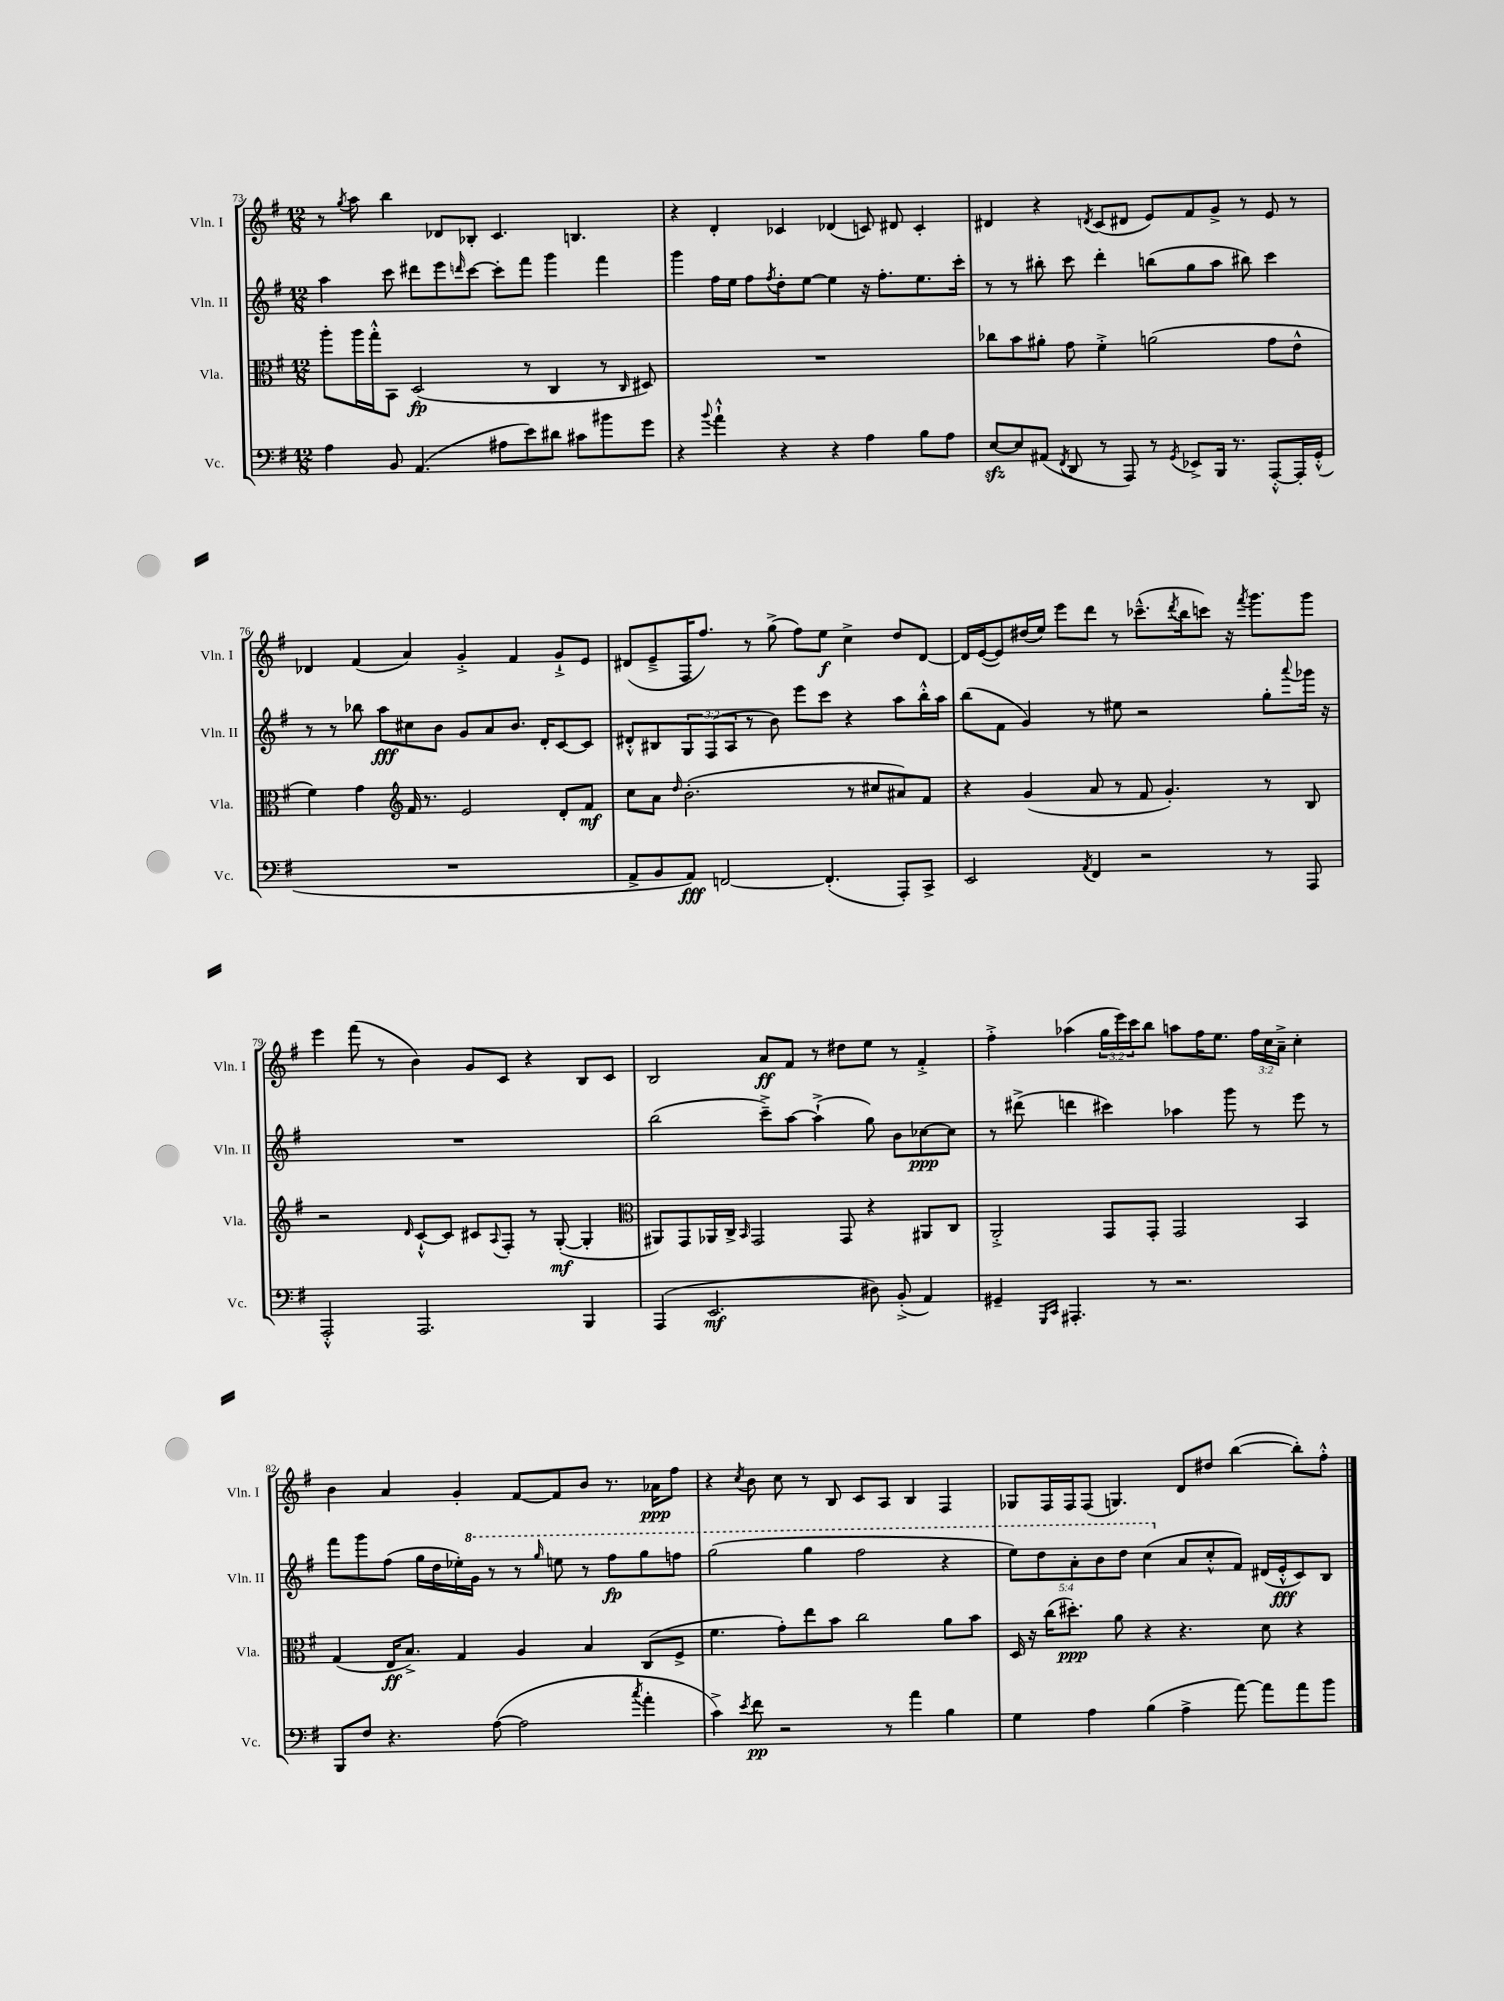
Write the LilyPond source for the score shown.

<<
\new StaffGroup <<
\new Staff = "s0" \with { instrumentName = "Vln. I" shortInstrumentName = "Vln. I" } {
    \clef treble \key g \major \numericTimeSignature \time 12/8 \override Staff.TupletNumber.text = #tuplet-number::calc-fraction-text
    r8 \acciaccatura { g''8 } a''8 b''4 des'8 bes8-. c'4. b4. |
    r4 d'4-. ces'4 des'4( c'8) dis'8 c'4-. |
    dis'4 r4 \acciaccatura { d'8 } c'8( dis'8 e'8) fis'8 g'8-> r8 e'8 r8 |
    des'4 fis'4( a'4) g'4-.-> fis'4 g'8-!-> e'8 |
    dis'8( e'8---> fis16 fis''8.) r8 g''8->( fis''8) e''8\f c''4-> d''8 dis'8~ |
    dis'16 e'16~( e'8) dis''16( e''16) e'''8 d'''8 r8 ces'''8.---^( \acciaccatura { d'''8 } b''16 c'''8) r16 \acciaccatura { fis'''8 } g'''8. g'''8 |
    e'''4 fis'''8( r8 b'4) g'8 c'8 r4 b8 c'8 |
    b2 a'8\ff fis'8 r8 dis''8 e''8 r8 fis'4-.-> |
    fis''4-.-> aes''4( \tuplet 3/2 { g''16 e'''16) c'''16 } b''8 a''8 fis''16 e''8. \tuplet 3/2 { fis''16 c''16 a'16---> } c''4-. |
    b'4 a'4 g'4-. fis'8~ fis'8 b'8 r8. aes'16\ppp fis''8 |
    r4 \acciaccatura { c''8 } b'8 c''8 r8 b8 c'8 a8 b4 fis4 |
    ges8 fis16 fis16 fis8( g4.) d'8 dis''8 b''4~( b''8-.) fis''8-.-^ \bar "|." |
}
\new Staff = "s1" \with { instrumentName = "Vln. II" shortInstrumentName = "Vln. II" } {
    \clef treble \key g \major \numericTimeSignature \time 12/8 \override Staff.TupletNumber.text = #tuplet-number::calc-fraction-text
    a''4 c'''8 dis'''8 e'''8 \grace { d'''16 } c'''8~ c'''8-. fis'''8 g'''4 fis'''4 |
    g'''4 fis''16 e''16 fis''8 \acciaccatura { fis''8 } d''8-. e''8~ e''4 r16 fis''8.-. e''8. c'''16-. |
    r8 r8 bis''8-. c'''8 d'''4-. b''8( g''8 a''8 bis''8) c'''4 |
    r8 r8 bes''8 a''8\fff cis''8 b'8 g'8 a'8 b'8. d'16-. c'8~ c'8 |
    dis'8-.-^ bis8 \tuplet 3/2 { g8 fis8( a8 } r8 b'8) e'''8 c'''8 r4 a''8 b''16-.-^ a''16 |
    b''8( fis'8 g'4) r8 eis''8 r2 g''8-. \appoggiatura { a'''8 } ges'''16 r16 |
    R1. |
    b''2( c'''8--->) a''8~ a''4-!->( g''8) b'8 ces''8~\ppp ces''8 |
    r8 dis'''8->( d'''4 cis'''4) aes''4 g'''8 r8 e'''8 r8 |
    fis'''8 g'''8 fis''8( g''16 d''16 ees''16-.) \ottava #1 g''16 r8 r8 \grace { g'''16 } e'''!8 r8 fis'''8\fp g'''8 f'''8 |
    g'''2( g'''4 fis'''2 r4 |
    \tuplet 5/4 { e'''8) d'''8 a''8-. b''8 d'''8 } c'''4( \ottava #0 a'8 c''8-.-^ fis'8) dis'16( e'16-.-^\fff c'8) b8 \bar "|." |
}
\new Staff = "s2" \with { instrumentName = "Vla." shortInstrumentName = "Vla." } {
    \clef alto \key g \major \numericTimeSignature \time 12/8
    a''8-. a''16 g''16-.-^ b,8 d2\fp( r8 c4 r8 \grace { c16 } dis8) |
    R1. |
    ces''8 b'8 ais'8-. g'8 fis'4-.-> a'2( g'8 e'8-^ |
    fis'4) g'4 \clef treble fis'16 r8. e'2 d'8-. fis'8\mf |
    c''8 a'8 \grace { d''16 } b'2.-.( r8 cis''8 ais'8) fis'8 |
    r4 g'4( a'8 r8 fis'8 g'4.-.) r8 b8 |
    r2 \grace { d'16 } c'8~-!-^ c'8 cis'8 \appoggiatura { a8 } fis8-. r8 g8~-.\mf( g4-. |
    \clef alto ais,8) g,8 aes,16 c16-> \grace { b,16 } g,2 g,8 r4 ais,8 c8 |
    a,2-.-> g,8 g,8-. g,2 b,4 |
    g4( e16\ff b8.->) g4 a4 b4 c8( fis8-> |
    fis'4. g'8-.) e''8 b'8 c''2 a'8 b'8 |
    d16 r16 c''16( dis''8.-.\ppp) a'8 r4 r4. d'8 r4 \bar "|." |
}
\new Staff = "s3" \with { instrumentName = "Vc." shortInstrumentName = "Vc." } {
    \clef bass \key g \major \numericTimeSignature \time 12/8
    a4 b,8 a,4.( ais8 e'8) dis'8 cis'8 bis'8 g'8 |
    r4 \appoggiatura { b'8 } a'4-!-^ r4 r4 a4 b8 a8 |
    e8~\sfz e8 ais,8( \acciaccatura { fis,8 } d,8 r8 a,,8) r8 \acciaccatura { g,8 } ees,8-> b,,16 r8. a,,8~-.-^ a,,16-. g,16-.-^( |
    R1. |
    a,8-> b,8 a,8\fff) f,2~ f,4.-.( a,,8-.) c,8-> |
    e,2 \acciaccatura { a,8 } fis,4 r2 r8 a,,8 |
    a,,2-.-^ a,,2. b,,4 |
    a,,4( e,2.\mf dis8) b,8-.->( a,4) |
    gis,4-- \grace { g,,16 c,16 } ais,,4.-. r8 r2. |
    b,,8 fis8 r4. a8~( a2 \acciaccatura { c''8 } a'4-. |
    c'4->) \acciaccatura { e'8 } fis'8\pp r2 r8 a'4 b4 |
    g4 a4 b4( a4-> a'8~) a'8 a'8 b'8 \bar "|." |
}
>>
>>
\layout { \context { \Score currentBarNumber = #73 } }
